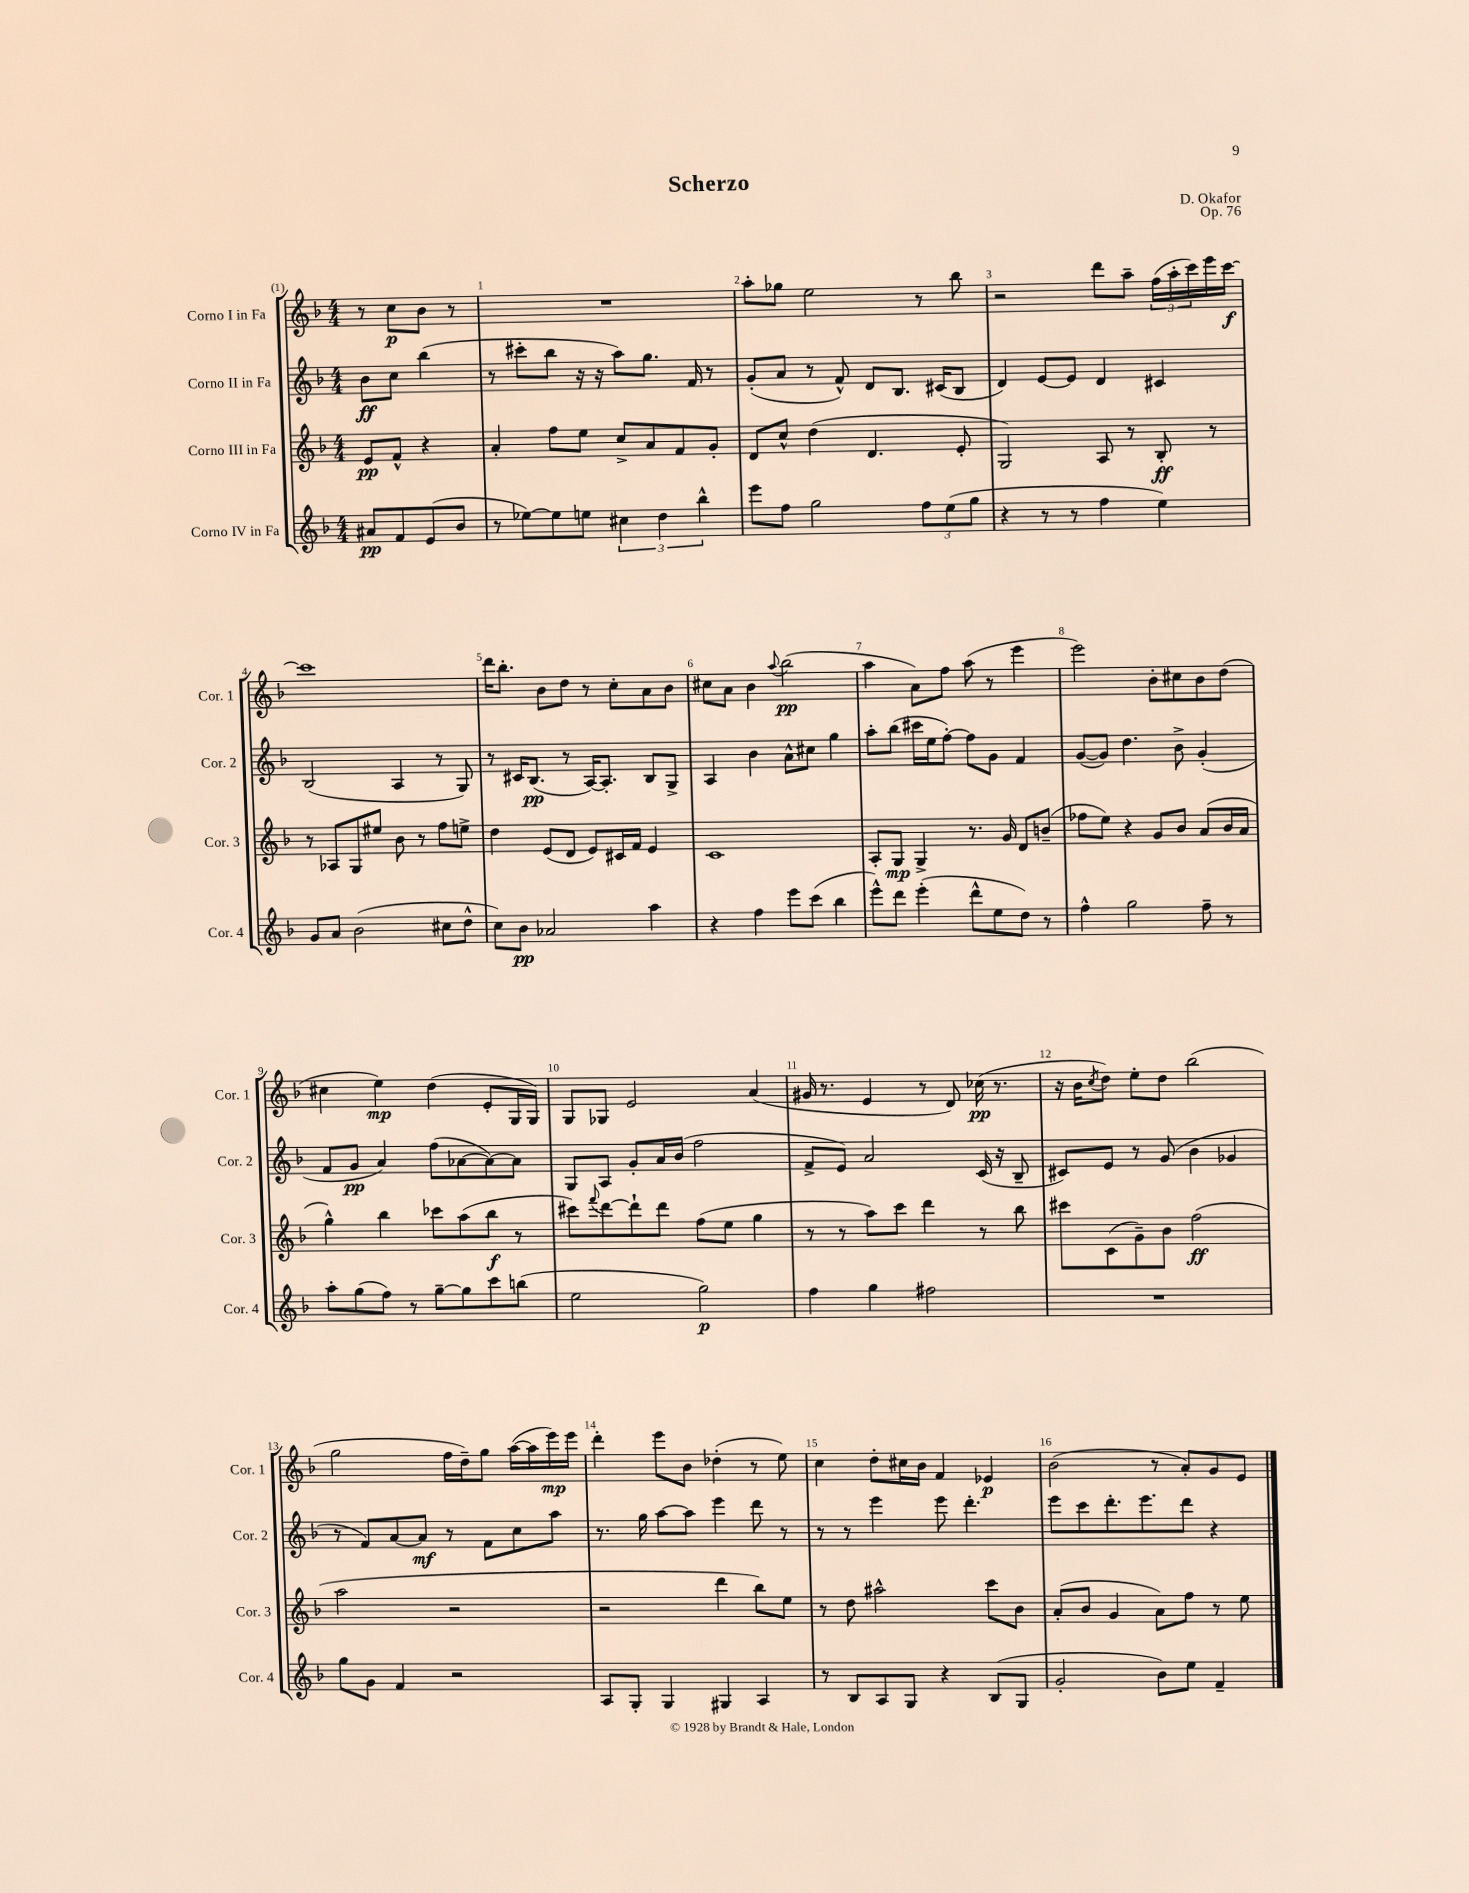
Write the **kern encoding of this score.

**kern	**dynam	**kern	**dynam	**kern	**dynam	**kern	**dynam
*part4	*part4	*part3	*part3	*part2	*part2	*part1	*part1
*staff4	*staff4	*staff3	*staff3	*staff2	*staff2	*staff1	*staff1
*I"Corno IV in Fa	*	*I"Corno III in Fa	*	*I"Corno II in Fa	*	*I"Corno I in Fa	*
*I'Cor. 4	*	*I'Cor. 3	*	*I'Cor. 2	*	*I'Cor. 1	*
*clefG2	*	*clefG2	*	*clefG2	*	*clefG2	*
*k[b-]	*	*k[b-]	*	*k[b-]	*	*k[b-]	*
*M4/4	*	*M4/4	*	*M4/4	*	*M4/4	*
=	=	=	=	=	=	=	=
8a#X/L	pp	8e/L	pp	8b-\L	ff	8r	.
8f/	.	8f^^/J	.	8cc\J	.	8cc\L	p
(8e/	.	4r	.	(4bb-\	.	8b-\J	.
8b-/J	.	.	.	.	.	8r	.
=1	=1	=1	=1	=1	=1	=1	=1
8r	.	4a'/	.	8r	.	1r	.
[8ee-X\L)	.	.	.	8ccc#X'\L	.	.	.
8ee-\]	.	8ff\L	.	8bb-\J	.	.	.
8een\J	.	8ee\J	.	16r	.	.	.
.	.	.	.	16r	.	.	.
6cc#X\	.	8cc^/L	.	8aa\L)	.	.	.
.	.	8a/	.	8.gg\J	.	.	.
6dd\	.	.	.	.	.	.	.
.	.	8f/	.	.	.	.	.
.	.	.	.	16f/	.	.	.
6bb-^^\	.	.	.	.	.	.	.
.	.	8g'/J	.	8r	.	.	.
=2	=2	=2	=2	=2	=2	=2	=2
8eee\L	.	8d/L	.	(8g'/L	.	8aa'\L	.
8ff\J	.	8cc^^/J	.	8a/J	.	8gg-X\J	.
2gg\	.	(4dd\	.	8r	.	2ee\	.
.	.	.	.	8f^^/)	.	.	.
.	.	4.d/	.	8d/L	.	.	.
.	.	.	.	8.B-/J	.	.	.
12ff\L	.	.	.	.	.	8r	.
.	.	.	.	(16c#X/KL	.	.	.
(12ee\	.	.	.	.	.	.	.
.	.	8e'/	.	8B-/J	.	8bb-\	.
12gg\J	.	.	.	.	.	.	.
=3	=3	=3	=3	=3	=3	=3	=3
4r	.	2G/)	.	4d/)	.	2r	.
8r	.	.	.	[8e/L	.	.	.
8r	.	.	.	8e/J]	.	.	.
4ff\	.	8A/	.	4d/	.	8ddd\L	.
.	.	8r	.	.	.	8aa~\J	.
4ee\)	.	8B-'/	ff	4c#X/	.	(24ff\LL	.
.	.	.	.	.	.	24aa'\	.
.	.	.	.	.	.	24ccc\)	.
.	.	8r	.	.	.	16eee\	.
.	.	.	.	.	.	[16ccc\JJ	f
!!LO:LB:g=z
=4	=4	=4	=4	=4	=4	=4	=4
8g/L	.	8r	.	(2B-/	.	1ccc]	.
8a/J	.	8A-X/L	.	.	.	.	.
(2b-\	.	8G/	.	.	.	.	.
.	.	8ee#X/J	.	.	.	.	.
.	.	8b-\	.	4A/	.	.	.
.	.	8r	.	.	.	.	.
8cc#X\L	.	8ff\L	.	8r	.	.	.
8dd^^\J	.	8een^\J	.	8G/)	.	.	.
=5	=5	=5	=5	=5	=5	=5	=5
8cc\L)	.	4dd\	.	8r	.	16ddd\KL	.
.	.	.	.	.	.	8.bb-'\J	.
8b-\J	pp	.	.	16c#X/KL	.	.	.
.	.	.	.	(8.B-/J	pp	.	.
2a-X/	.	(8e/L	.	.	.	8b-\L	.
.	.	8d/J	.	8r	.	8dd\J	.
.	.	8e/L)	.	[16A/KL)	.	8r	.
.	.	.	.	8.A'/J]	.	.	.
.	.	16c#X/L	.	.	.	8cc'\L	.
.	.	16f/JJ	.	.	.	.	.
4aa\	.	4e/	.	8B-/L	.	8a\	.
.	.	.	.	8G^/J	.	8b-\J	.
=6	=6	=6	=6	=6	=6	=6	=6
4r	.	1c	.	4A/	.	8cc#X\L	.
.	.	.	.	.	.	8a\J	.
4ff\	.	.	.	4b-\	.	4b-\	.
.	.	.	.	.	.	8qqaa/	.
8eee\L	.	.	.	8a^^\L	.	(2bb-\	pp
(8ccc\J	.	.	.	8cc#X\J	.	.	.
4bb-\	.	.	.	4gg\	.	.	.
=7	=7	=7	=7	=7	=7	=7	=7
8eee^^\L)	.	8A'/L	.	8aa'\L	.	4aa\	.
8ddd\J	.	8G/J	mp	(8bb-\J	.	.	.
(4eee'\	.	4G^/	.	16ccc#X\LL	.	8a\L)	.
.	.	.	.	16ee\J	.	.	.
.	.	.	.	[8ff'\J)	.	8ff\J	.
8ddd^^\L	.	8.r	.	8ff\L]	.	(8aa\	.
8ee\	.	.	.	8g\J	.	8r	.
.	.	16g/	.	.	.	.	.
8dd\J)	.	8d/L	.	4f/	.	4eee\	.
8r	.	(8bn~/J	.	.	.	.	.
=8	=8	=8	=8	=8	=8	=8	=8
4ff^^\	.	8ff-X\L	.	([8g/L	.	2eee\)	.
.	.	8ee\J)	.	8g/J])	.	.	.
2gg\	.	4r	.	4.dd\	.	.	.
.	.	8g/L	.	.	.	8b-'\L	.
.	.	8b-/J	.	8b-^\	.	8cc#X\	.
8ff~\	.	(8a/L	.	(4g'/	.	8b-\	.
8r	.	16b-/L	.	.	.	(8dd\J	.
.	.	16a/JJ	.	.	.	.	.
!!LO:LB:g=z
=9	=9	=9	=9	=9	=9	=9	=9
8aa'\L	.	4gg^^\)	.	8f/L	.	4cc#X\	.
(8gg\	.	.	.	8g/J	pp	.	.
8ff\J)	.	4bb-\	.	4a/)	.	4ee\)	mp
8r	.	.	.	.	.	.	.
[8gg~\L	.	8ccc-X\L	.	(8ff\L	.	(4dd\	.
8gg\]	.	(8aa\	.	[8a-X\	.	.	.
8ccc\	.	8bb-\J	f	8a-\_)	.	8e'/L	.
(8bbn\J	.	8r	.	8a-\J]	.	16G/L	.
.	.	.	.	.	.	16G/JJ)	.
=10	=10	=10	=10	=10	=10	=10	=10
2ee\	.	8ccc#X\L)	.	8G/L	.	8G/L	.
.	.	8qqfff/	.	.	.	.	.
.	.	[8ddd\	.	8A/J	.	8G-X/J	.
.	.	8ddd`\]	.	8g'/L	.	2e/	.
.	.	8ddd\J	.	16a/L	.	.	.
.	.	.	.	(16b-/JJ	.	.	.
2gg\)	p	(8ff\L	.	2ff\	.	.	.
.	.	8ee\J	.	.	.	.	.
.	.	4gg\	.	.	.	(4a/	.
=11	=11	=11	=11	=11	=11	=11	=11
4ff\	.	8r	.	8f^/L	.	16g#X/	.
.	.	.	.	.	.	8.r	.
.	.	8r	.	8e/J)	.	.	.
4gg\	.	8aa\L)	.	2a/	.	4e/	.
.	.	8ccc\J	.	.	.	.	.
2ff#X\	.	4ddd\	.	.	.	8r	.
.	.	.	.	.	.	8d/)	.
.	.	8r	.	(16c/	.	(16cc-X\	pp
.	.	.	.	16r	.	8.r	.
.	.	8bb-\	.	8B-~/	.	.	.
=12	=12	=12	=12	=12	=12	=12	=12
1r	.	8ccc#X\L	.	8c#X/L)	.	16r	.
.	.	.	.	.	.	16b-\KL	.
.	.	.	.	.	.	8qcc/	.
.	.	(8c\	.	8e/J	.	8dd\J)	.
.	.	8g~\)	.	8r	.	8ee'\L	.
.	.	8b-\J	.	(8g/	.	8dd\J	.
.	.	(2ff\	ff	4b-\	.	(2bb-\	.
.	.	.	.	4g-X/	.	.	.
!!LO:LB:g=z
=13	=13	=13	=13	=13	=13	=13	=13
8gg\L	.	2aa\	.	8r	.	2gg\	.
8g\J	.	.	.	8f/L)	.	.	.
4f/	.	.	.	[8a/	.	.	.
.	.	.	.	8a/J]	mf	.	.
2r	.	2r	.	8r	.	16ff\LL	.
.	.	.	.	.	.	16dd~\J)	.
.	.	.	.	8f\L	.	8gg\J	.
.	.	.	.	8cc\	.	([16aa\LL	.
.	.	.	.	.	.	16aa\]	.
.	.	.	.	8aa\J	.	16eee\)	mp
.	.	.	.	.	.	16eee\JJ	.
=14	=14	=14	=14	=14	=14	=14	=14
8A/L	.	2r	.	8.r	.	4ddd'\	.
8G'/J	.	.	.	.	.	.	.
.	.	.	.	16gg\	.	.	.
4G/	.	.	.	[8aa\L	.	8eee\L	.
.	.	.	.	8aa\J]	.	8b-\J	.
4G#X/	.	4ddd\	.	4eee\	.	(4dd-X'\	.
4A/	.	8bb-\L)	.	8ddd\	.	8r	.
.	.	8ee\J	.	8r	.	8ee\)	.
=15	=15	=15	=15	=15	=15	=15	=15
8r	.	8r	.	8r	.	4cc\	.
8B-/L	.	8dd\	.	8r	.	.	.
8A/	.	2aa#X^^\	.	4eee\	.	8dd'\L	.
8G/J	.	.	.	.	.	16cc#X\L	.
.	.	.	.	.	.	16b-\JJ	.
4r	.	.	.	8eee\	.	4f/	.
.	.	.	.	4.ddd'\	.	.	.
(8B-/L	.	8ccc\L	.	.	.	4e-X/	p
8G/J	.	8b-\J	.	.	.	.	.
=16	=16	=16	=16	=16	=16	=16	=16
2g'/	.	(8a'/L	.	8eee\L	.	(2b-\	.
.	.	8b-/J	.	8ccc\	.	.	.
.	.	4g/	.	8.ddd'\	.	.	.
.	.	.	.	8.eee\	.	.	.
8b-\L)	.	8a\L)	.	.	.	8r	.
8ee\J	.	8ff\J	.	8ddd\J	.	8a'/L)	.
4f~/	.	8r	.	4r	.	8g/	.
.	.	8ee\	.	.	.	8e/J	.
==	==	==	==	==	==	==	==
*-	*-	*-	*-	*-	*-	*-	*-
